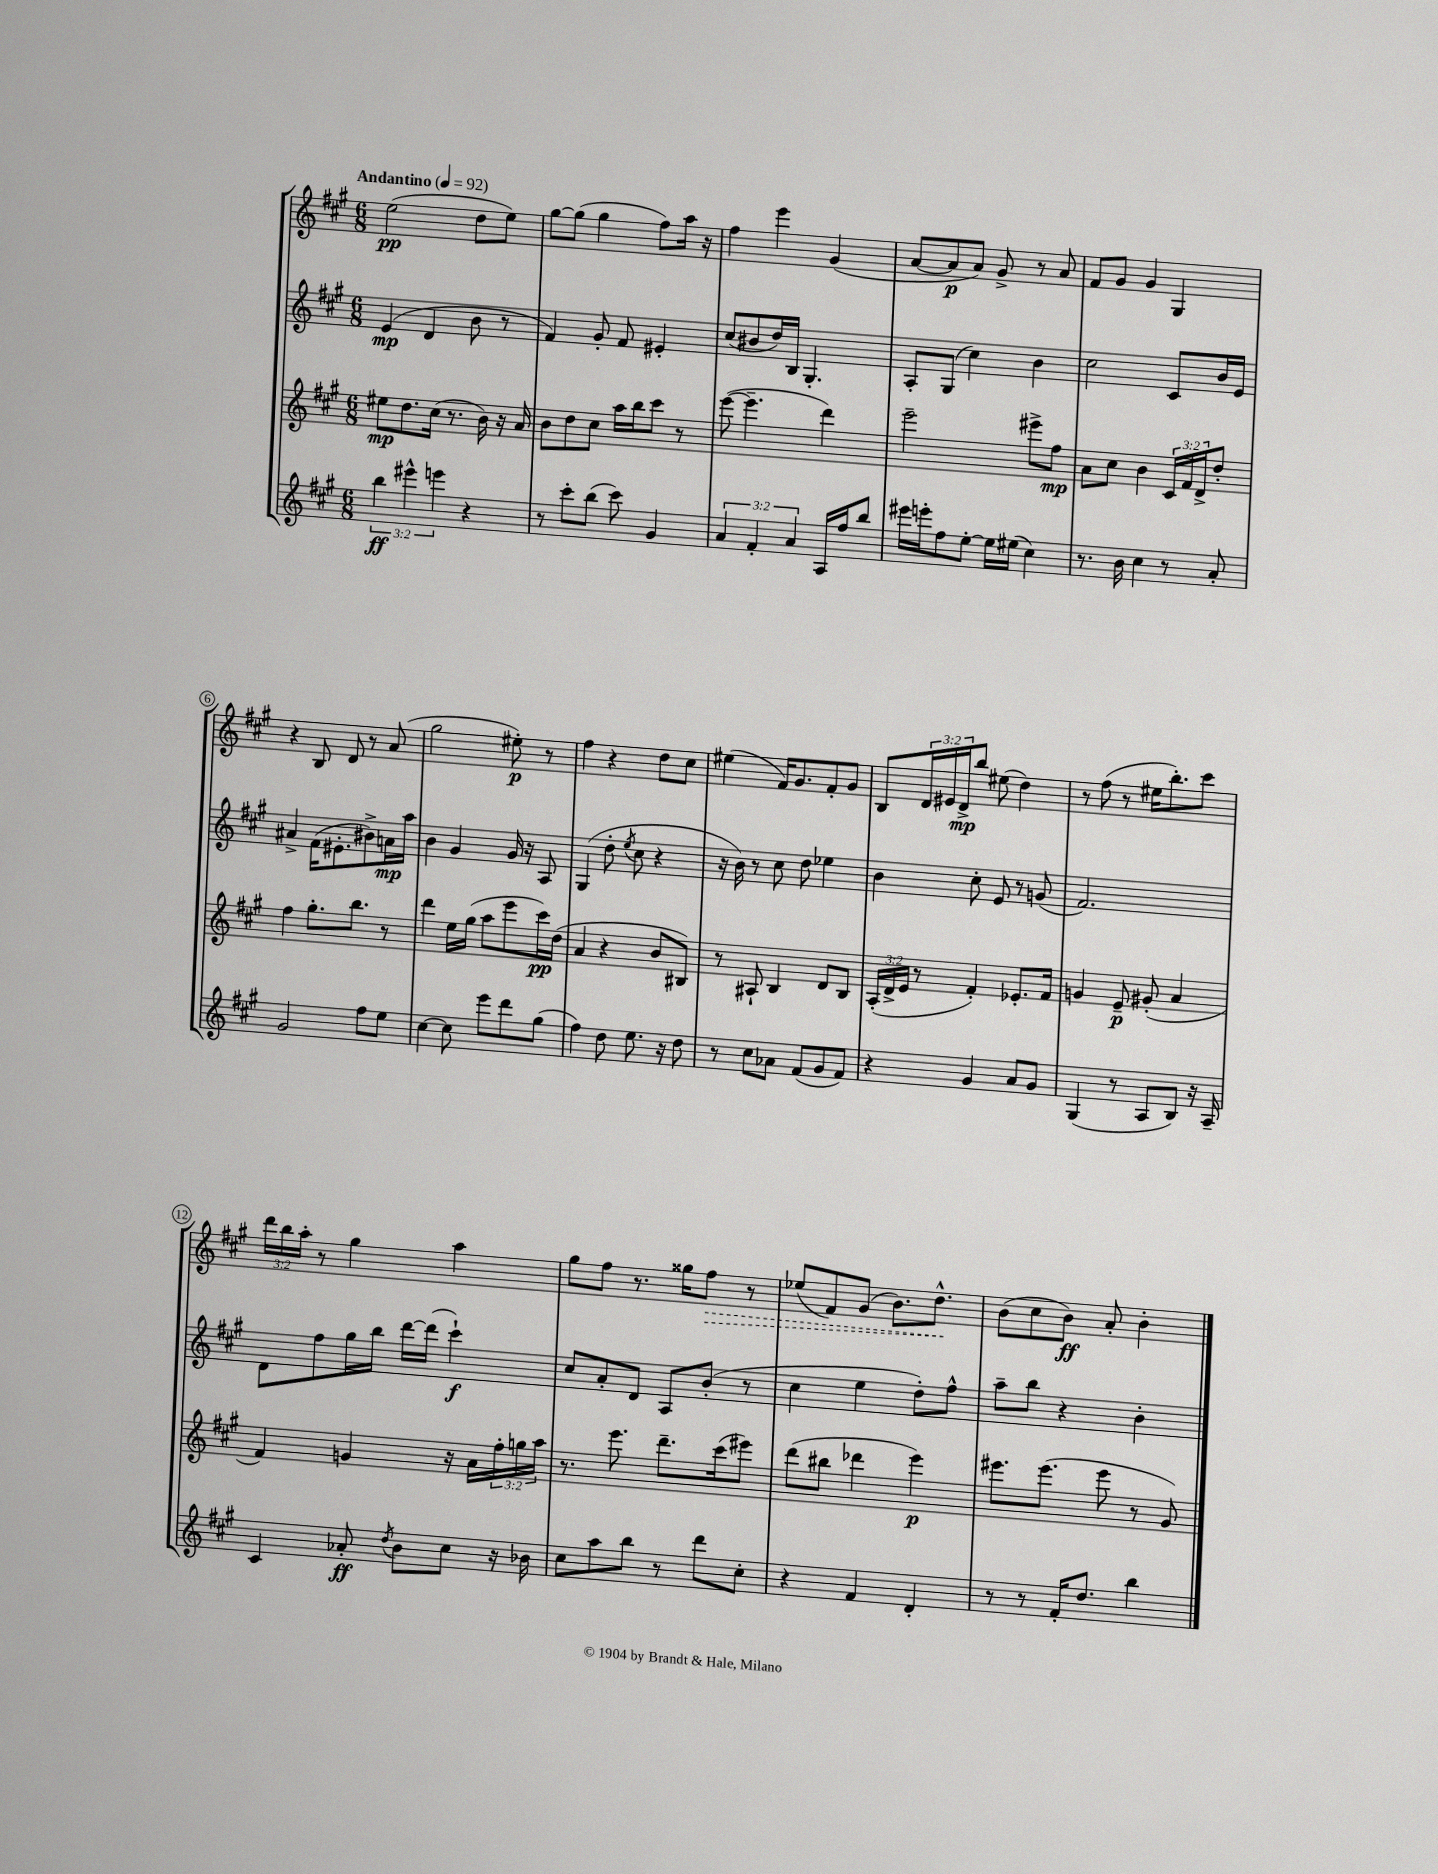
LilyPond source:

<<
\new StaffGroup <<
\new Staff = "s0" {
    \clef treble \key a \major \numericTimeSignature \time 6/8 \override Staff.TupletNumber.text = #tuplet-number::calc-fraction-text \tempo "Andantino" 4 = 92
    e''2\pp( d''8 e''8) |
    gis''8~ gis''8( gis''4 fis''8) a''16 r16 |
    fis''4 e'''4 gis'4( |
    a'8~ a'8\p a'8) gis'8-> r8 a'8 |
    fis'8 gis'8 gis'4 gis4 |
    r4 b8 d'8 r8 a'8( |
    gis''2 eis''8-.\p) r8 |
    fis''4 r4 d''8 cis''8 |
    eis''4( fis'16) gis'8. fis'8-. gis'8 |
    b8 \tuplet 3/2 { d'16 eis'16 d'16->\mp } b''8 eis''8( d''4) |
    r8 fis''8( r8 eis''16 b''8.-.) cis'''8 |
    \tuplet 3/2 { d'''16 b''16 a''16-. } r8 gis''4 a''4 |
    gis''8 fis''8 r8. gisis''16 \once \override Hairpin.style = #'dashed-line fis''8\> r8 |
    ees''8( fis'8) gis'8( b'8.) d''8.-^\! |
    b'8( cis''8 b'8\ff) a'8-. b'4-. \bar "|." |
}
\new Staff = "s1" {
    \clef treble \key a \major \numericTimeSignature \time 6/8
    e'4\mp( d'4 b'8 r8 |
    fis'4) gis'8-. fis'8 eis'4-. |
    cis''8( bis'8 d''16) b16 gis4.-. |
    a8-. gis8( cis''4) b'4 |
    cis''2 cis'8 b'16 e'16 |
    ais'4-> fis'16( eis'8.-. bis'8->) a'16\mp a''16 |
    b'4 gis'4 gis'16 r16 a8 |
    gis4( d''8-. \acciaccatura { e''8 } cis''8 r4 |
    r16 b'16) r8 cis''8 d''8 ees''4 |
    b'4 cis''8-. e'8 r8 g'8( |
    fis'2.) |
    d'8 fis''8 gis''16 b''16 d'''16~ d'''16( cis'''4-!\f) |
    cis''8 a'8-. d'8 a8 b'8-.( r8 |
    cis''4 e''4 d''8-.) fis''8-^ |
    a''8-- b''8 r4 b'4-. \bar "|." |
}
\new Staff = "s2" {
    \clef treble \key a \major \numericTimeSignature \time 6/8 \override Staff.TupletNumber.text = #tuplet-number::calc-fraction-text
    eis''8\mp d''8. cis''16( r8. b'16) r16 a'16 |
    b'8 d''8 cis''8 a''16 b''16 cis'''8 r8 |
    e'''8~( e'''4.-- d'''4) |
    e'''2-- eis'''8-> fis''8\mp |
    a'8 cis''8 b'4 \tuplet 3/2 { cis'16 fis'16 d'16-> } d''8-. |
    fis''4 gis''8.-. b''8. r8 |
    d'''4 e''16 gis''16( a''8 e'''8 cis'''16\pp) d''16( |
    a'4 r4 b'8 bis8) |
    r8 ais8-! b4 d'8 b8 |
    \tuplet 3/2 { a16-.( d'16-> e'16 } r8 fis'4-.) ees'8.-. fis'16 |
    g'4 e'8--\p gis'8-.( a'4 |
    fis'4) g'4 r16 a'16 \tuplet 3/2 { fis''16-. g''16 a''16 } |
    r8. e'''8. d'''8.-- cis'''16( eis'''8) |
    d'''8( bis''8 des'''4 e'''4\p) |
    eis'''8. eis'''8.( eis'''8 r8 gis'8) \bar "|." |
}
\new Staff = "s3" {
    \clef treble \key a \major \numericTimeSignature \time 6/8 \override Staff.TupletNumber.text = #tuplet-number::calc-fraction-text
    \tuplet 3/2 { b''4\ff eis'''4-^ e'''4 } r4 |
    r8 cis'''8-. b''8( cis'''8) gis'4 |
    \tuplet 3/2 { a'4 fis'4-. a'4 } a16 fis''16 b''8 |
    eis'''16 e'''16-. fis''8 e''8~-. e''16 eis''16( cis''4) |
    r8. b'16 cis''4 r8 a'8-. |
    gis'2 fis''8 e''8 |
    cis''4~ cis''8 e'''8 d'''8 gis''8( |
    fis''4) d''8 e''8. r16 d''8 |
    r8 cis''8 aes'8 fis'8( gis'8 fis'8) |
    r4 gis'4 a'8 gis'8 |
    gis4( r8 a8 b8) r16 a16-- |
    cis'4 aes'8-.\ff \acciaccatura { d''8 } b'8 cis''8 r16 bes'16 |
    cis''8 a''8 b''8 r8 d'''8 cis''8-. |
    r4 fis'4 d'4-. |
    r8 r8 fis'16-. d''8. b''4 \bar "|." |
}
>>
>>
\layout { \context { \Score \override BarNumber.stencil = #(make-stencil-circler 0.1 0.3 ly:text-interface::print) } }
